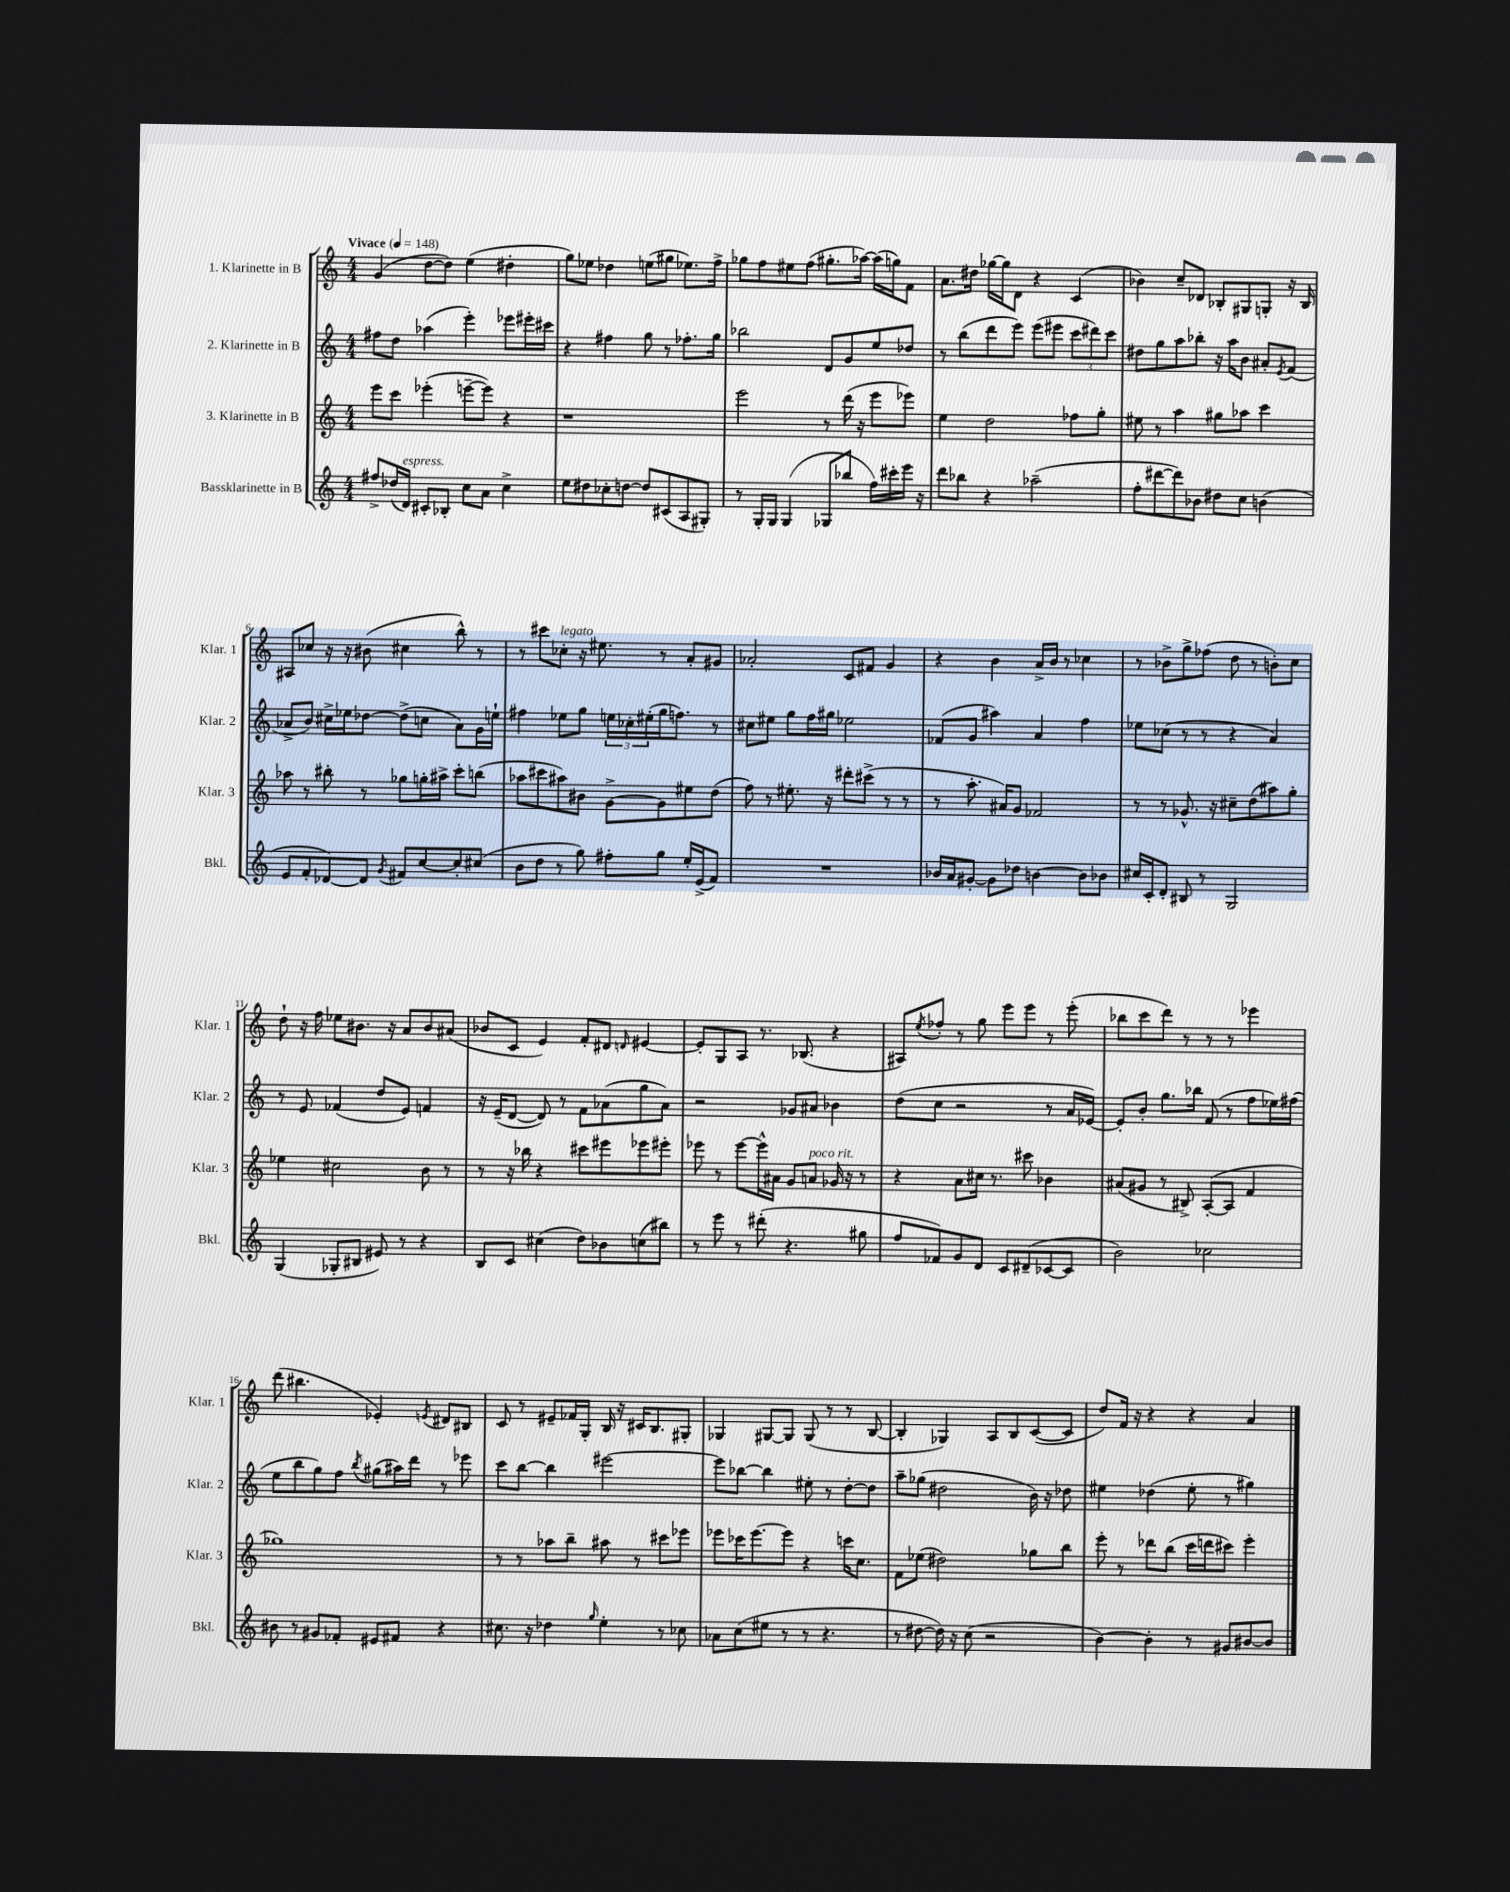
<<
\new StaffGroup <<
\new Staff = "s0" \with { instrumentName = "1. Klarinette in B" shortInstrumentName = "Klar. 1" } {
    \clef treble \key c \major \numericTimeSignature \time 4/4 \tempo "Vivace" 4 = 148
    g'4( d''8~ d''8) e''4( dis''4-. |
    g''8) ees''8 des''4 e''8( gis''8 ees''8.) f''16-> |
    ges''8 f''8 eis''8 f''8( gis''8.-. aes''16~) aes''16( g''16) f'8 |
    a'8. dis''16 ges''16~ ges''16 d'8 r4 c'4( |
    bes'4) c''8-- des'8 bes8-. gis8 g8-. r16 bes16 |
    ais8 ces''8 r16 r16 bis'8( cis''4 b''8-^) r8 |
    r8 cis'''8 ces''8-.^\markup { \italic "legato" } r16 eis''8. r8 a'8-. gis'8 |
    aes'2-. c'8 fis'8 g'4 |
    r4 b'4 a'16-> b'16 r8 ces''4 |
    r8 bes'8-> g''8-> fes''8( d''8 r8 b'8-.) c''8 |
    d''8-! r16 f''16 ees''8 bis'8. r16 a'8 bis'8 ais'8( |
    bes'8 c'8 e'4) f'8-. dis'8 \grace { d'16 } eis'4~ |
    eis'8-. g8 a8 r8. bes8.( r4 |
    ais8) \acciaccatura { e''8 } fes''8-. r8 g''8 e'''8 e'''8 r8 e'''8-.( |
    bes''8 c'''8 d'''8) r8 r8 r8 ees'''4 |
    d'''8( bis''4. ees'4-.) \acciaccatura { e'8 } dis'8 bis8 |
    c'8 r8 eis'8-- fes'16 g16-. b16 r16 cis'16 b8. gis8-. |
    ges4 gis8~ gis8 gis8( r8 r8 b8~ |
    b4-. ges4) a8 b8 c'8~( c'8 |
    d''8) f'16 r16 r4 r4 a'4 \bar "|." |
}
\new Staff = "s1" \with { instrumentName = "2. Klarinette in B" shortInstrumentName = "Klar. 2" } {
    \clef treble \key c \major \numericTimeSignature \time 4/4
    fis''8 d''8 aes''4( e'''4-.) ees'''8 eis'''16-. cis'''16 |
    r4 fis''4 g''8 r8 fes''8.-. g''16 |
    bes''2 d'8 g'8 e''8 des''8 |
    r8 b''8( d'''8 e'''8) e'''8( eis'''8 \tuplet 3/2 { c'''8 dis'''8) c'''8 } |
    dis''8 g''8 a''8 bes''8-. r16 a''16 b'8 ais'8-. \acciaccatura { e'8 } f'8( |
    aes'8-> b'8) cis''16-> ees''16 des''8~ des''8->( c''8 aes'8) g'16 e''16-! |
    fis''4 ees''8 g''8 \tuplet 3/2 { e''16 ces''16-. eis''16-.( } g''16 f''8.) r8 |
    cis''8 eis''8 g''8 f''16 gis''16 ees''2 |
    fes'8( g'8 ais''4) a'4 f''4 |
    ees''8 ces''8( r8 r8 r4 a'4) |
    r8 e'8 fes'4( d''8 e'8) f'4 |
    r16 e'16--( d'8~ d'8) r8 f'8 aes'8( g''8 aes'8) |
    r2 ges'8 ais'8 bes'4 |
    d''8( c''8 r2 r8 a'16 ees'16~) |
    ees'8-. b'8-. g''8. bes''16 f'8( r8 f''8 ees''16) fis''16( |
    e''8 b''8 g''8) f''8 \acciaccatura { b''8 } gis''8( ais''16) d'''16 r8 ees'''8 |
    c'''8 b''8~ b''4 eis'''2~ |
    eis'''8 bes''8~ bes''4 eis''8-. r8 d''8~-. d''8 |
    a''8-- ges''8( dis''2 b'16) r16 des''8 |
    eis''4 des''4( eis''8-. r8 gis''4) \bar "|." |
}
\new Staff = "s2" \with { instrumentName = "3. Klarinette in B" shortInstrumentName = "Klar. 3" } {
    \clef treble \key c \major \numericTimeSignature \time 4/4
    e'''8 c'''8 ees'''4-.( e'''8~-- e'''8) r4 |
    r1 |
    e'''2 r8 d'''16( r16 e'''8 ees'''8) |
    e''4 d''2 fes''8 g''8-. |
    eis''8 r8 a''4 gis''8 aes''8 c'''4 |
    aes''8 r8 bis''8-. r8 ges''8 g''16-. ais''16-> c'''8-. b''8( |
    aes''8 cis'''8 ais''8) bis'8 g'8~-> g'8 eis''8 d''8( |
    f''8) r8 eis''8.-. r16 dis'''8-. cis'''8->( r8 r8 |
    r8 a''8.-. ais'16) g'8 fes'2 |
    r8 r8 ges'8.-^ r16 cis''8-- d''8( ais''8) g''8-. |
    ees''4 cis''2 b'8 r8 |
    r8 r16 bes''16 r4 cis'''8 eis'''8 ees'''8 eis'''8-. |
    ees'''8 r8 ees'''8~ ees'''16-^ ais'16 g'8 a'8^\markup { \italic "poco rit." } ges'16 r16 r8 |
    r4 a'8 cis''16 r8. cis'''8 bes'4 |
    ais'8( gis'8 r8 bis8->) a8~-.( a8 f'4 |
    ges''1) |
    r8 r8 aes''8 b''8-- ais''8 r8 cis'''8 ees'''8 |
    ees'''8 ces'''16 ees'''8.~ ees'''8 r4 c'''16 c''8. |
    f'8 ees''8( dis''2) ges''8 b''8 |
    e'''8-. r8 des'''8 b''8( c'''16 d'''16 cis'''8) e'''4-. \bar "|." |
}
\new Staff = "s3" \with { instrumentName = "Bassklarinette in B" shortInstrumentName = "Bkl." } {
    \clef treble \key c \major \numericTimeSignature \time 4/4
    fis''8-> des''16( d'16^\markup { \italic "espress." }) cis'8-. bes8-. c''8 a'8 c''4-> |
    e''8 dis''8 ces''8-. d''8~ d''8 cis'8( a8 gis8-.) |
    r8 g16-. g16 g4( ges8 bes''8 f''16) cis'''16-. e'''16 r16 |
    d'''8 bes''8 r4 aes''2--( |
    f''8-. dis'''8~ dis'''8) bes'8 dis''8 c''8 b'4( |
    e'8 f'8-. des'8~) des'8 \acciaccatura { g'8 } fis'8 c''8~ c''8-. cis''8( |
    b'8 d''8 r8 g''8) fis''8-. g''8 e''16-. e'16->( f'8) |
    R1 |
    bes'16 a'16 gis'8~-. gis'8 des''8 b'4~ b'8 bes'8 |
    cis''16 c'16-. d'8-. bis8 r8 g2 |
    g4( ges8-. bis8 eis'8) r8 r4 |
    b8 c'8 cis''4( d''8) bes'8 c''8( bis''8) |
    r8 e'''8 r8 dis'''8-.( r4. gis''8 |
    f''8 fes'8) g'8 d'8 c'8 dis'8--( ces'8~ ces'8 |
    b'2) ces''2 |
    bis'8 r8 gis'8 fes'8-. eis'8 fis'8 r4 |
    cis''8. r16 des''4 \grace { g''16 } e''4-. r8 ces''8 |
    aes'8 c''8( eis''8 r8 r8 r4. |
    r8 dis''8~ dis''16) r16 c''8( r2 |
    b'4~) b'4-. r8 gis'8 bis'8~ bis'8 \bar "|." |
}
>>
>>
